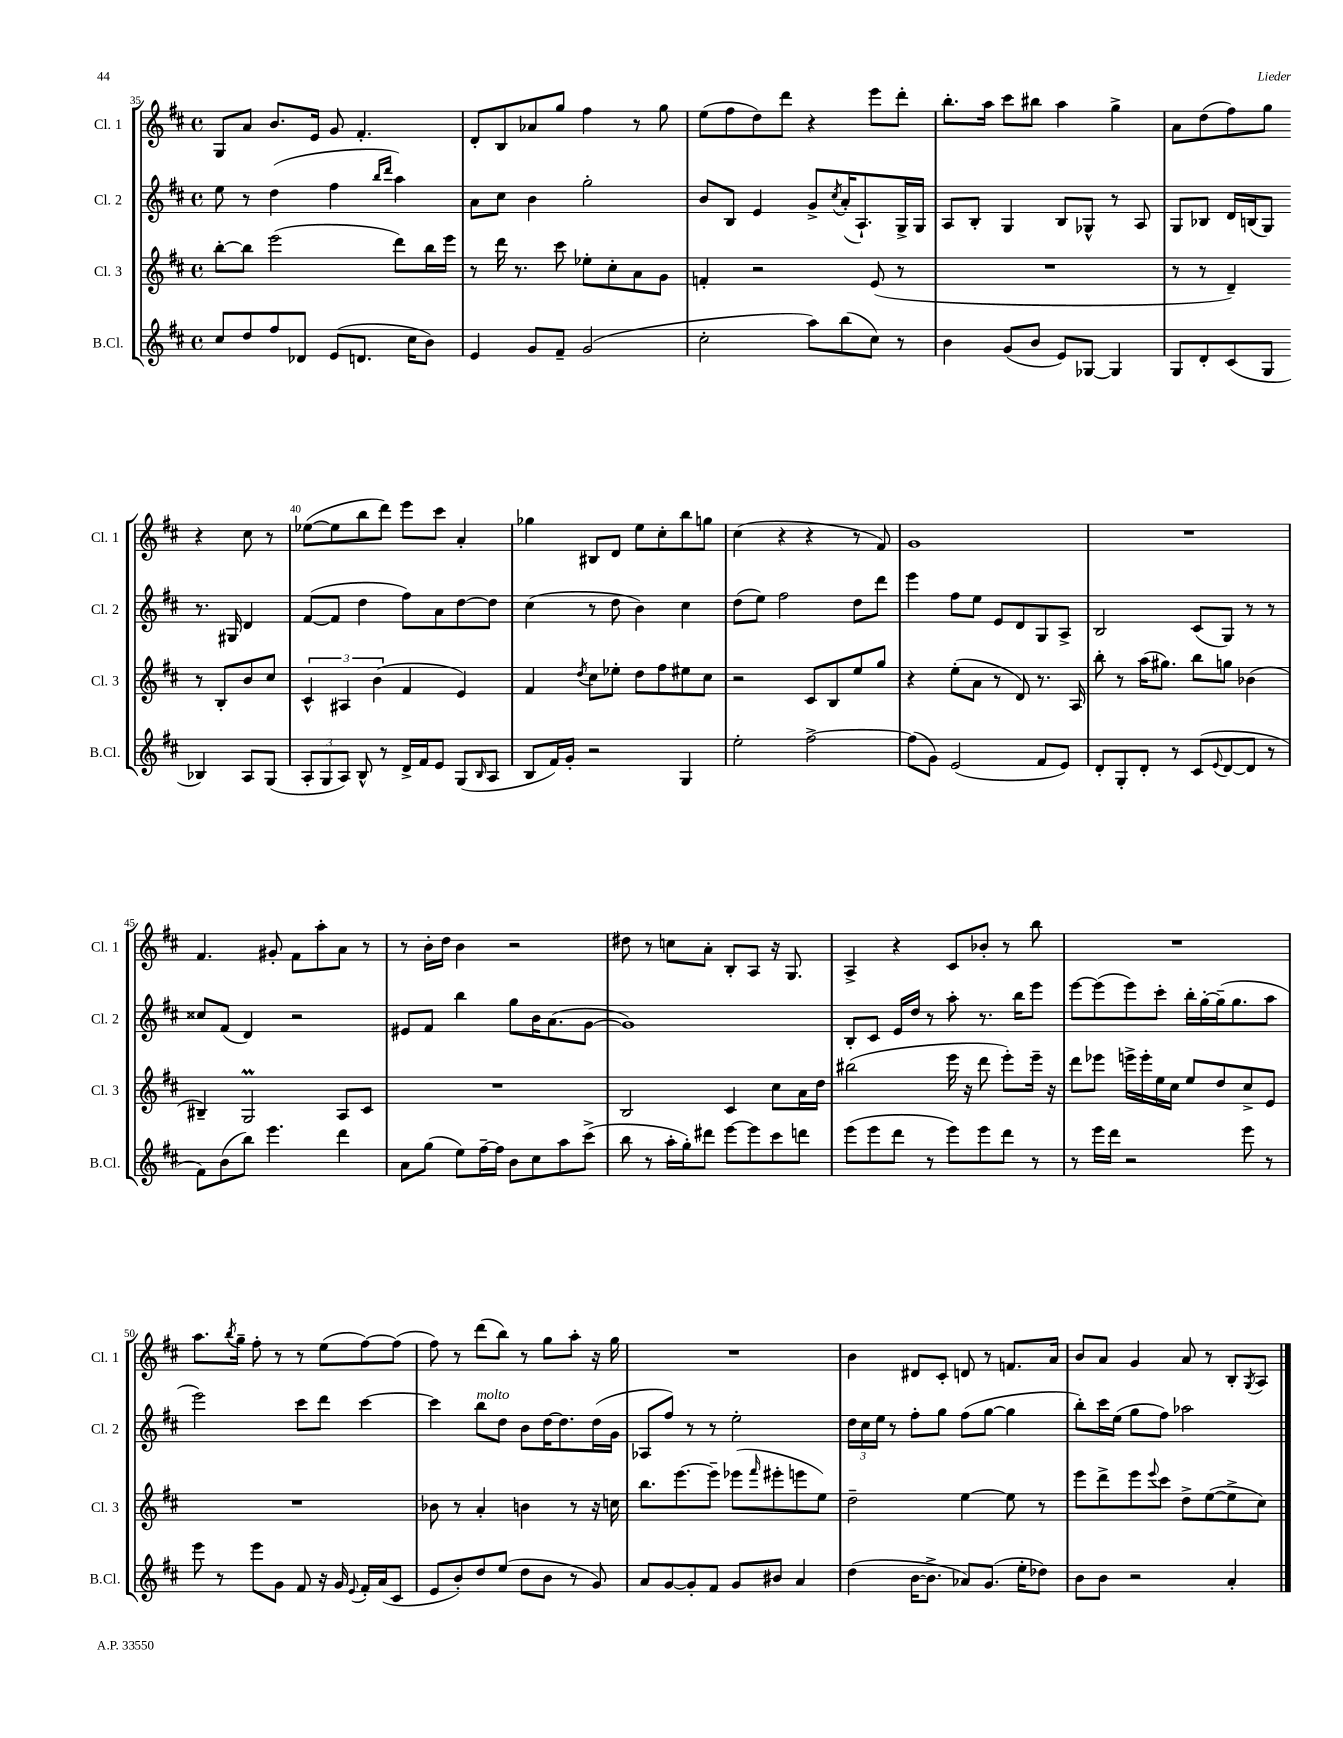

**kern	**kern	**kern	**kern
*staff4	*staff3	*staff2	*staff1
*clefG2	*clefG2	*clefG2	*clefG2
*k[f#c#]	*k[f#c#]	*k[f#c#]	*k[f#c#]
*M4/4	*M4/4	*M4/4	*M4/4
*met(c)	*met(c)	*met(c)	*met(c)
8cc#	[8bb'	8ee	8G
8dd	8bb]	8r	8a
8ff#	(2eee	(4dd	8.b
8d-	.	.	.
.	.	.	16e
(8e	.	4ff#	8g
8.d	.	.	4.f#'
.	.	16qqbb	.
.	.	16qqddd	.
.	8ddd)	4aa)	.
16cc#	.	.	.
8b)	16bb	.	.
.	16eee	.	.
=	=	=	=
4e	8r	8a	8d'
.	16ddd	8cc#	8B
.	8.r	.	.
8g	.	4b	8a-
8f#~	8ccc#	.	8gg
(2g	8ee-'	2gg'	4ff#
.	8cc#'	.	.
.	8a	.	8r
.	8g	.	8gg
=	=	=	=
2cc#'	4f'	8b	(8ee
.	.	8B	8ff#
.	2r	4e	8dd)
.	.	.	8ddd
8aa)	.	8g^	4r
.	.	8qcc#	.
(8bb	.	(16a'	.
.	.	8.A`)	.
8cc#)	(8e	.	8eee
8r	8r	16G^	8ddd'
.	.	16G	.
=	=	=	=
4b	1r	8A	8.bb'
.	.	8B'	.
.	.	.	16aa
(8g	.	4G	8ccc#
8b	.	.	8bb#
8e)	.	8B	4aa
[8G-	.	8G-^^	.
4G-]	.	8r	4gg^
.	.	8A	.
=	=	=	=
8G	8r	8G	8a
8d'	8r	8B-	(8dd
(8c#	4d~)	16d	8ff#)
.	.	(16B	.
8G	.	8G)	8gg
4B-)	8r	8.r	4r
.	8B'	.	.
.	.	16G#	.
8A	8b	4d	8cc#
(8G	8cc#	.	8r
=	=	=	=
12A'	6c#^^	([8f#	([8ee-
12G	.	.	.
.	.	8f#]	8ee-]
12A)	6A#	.	.
8B^^	.	4dd	8bb
.	(6b	.	.
8r	.	.	8ddd)
16d^	4f#	8ff#)	8eee
16f#	.	.	.
8e	.	8a	8ccc#
(8G	4e)	[8dd	4a'
16qqB	.	.	.
8A	.	8dd]	.
=	=	=	=
8B	4f#	(4cc#	4gg-
16f#)	.	.	.
16g'	.	.	.
.	8qdd	.	.
2r	8cc#	8r	8B#
.	8ee-'	8dd	8d
.	8dd	4b)	8ee
.	8ff#	.	8cc#'
4G	8ee#	4cc#	8bb
.	8cc#	.	8gg
=	=	=	=
2ee'	2r	(8dd	(4cc#
.	.	8ee)	.
.	.	2ff#	4r
[2ff#^	8c#	.	4r
.	8B	.	.
.	8ee	8dd	8r
.	8gg	8ddd	8f#)
=	=	=	=
(8ff#]	4r	4eee	1g
8g)	.	.	.
(2e	(8ee'	8ff#	.
.	8a	8ee	.
.	8r	8e	.
.	8d)	8d	.
8f#	8.r	8G	.
8e)	.	8A^	.
.	16A	.	.
=	=	=	=
8d'	8bb'	2B	1r
8G'	8r	.	.
8d'	(16aa	.	.
.	8.gg#)	.	.
8r	.	.	.
(8c#	8bb	(8c#	.
8qqe	.	.	.
[8d	8gg	8G)	.
8d]	(4b-	8r	.
8r	.	8r	.
=	=	=	=
8f#)	4B#~)	8cc##	4.f#
(8b	.	(8f#	.
8bb)	2G	4d)	.
4.eee	.	.	8g#'
.	.	2r	8f#
.	.	.	8aa'
4ddd	8A	.	8a
.	8c#	.	8r
=	=	=	=
8a	1r	8e#	8r
(8gg	.	8f#	16b'
.	.	.	16dd
8ee)	.	4bb	4b
[16ff#~	.	.	.
16ff#]	.	.	.
8b	.	8gg	2r
8cc#	.	16b	.
.	.	(8.a	.
8aa	.	.	.
(8ccc#^	.	[8g	.
=	=	=	=
8bb	2B	1g])	8dd#
8r	.	.	8r
16aa'	.	.	8cc
16gg')	.	.	.
8ddd#	.	.	8a'
[8eee	4c#	.	8B'
8eee]	.	.	8A
8ccc#	8cc#	.	16r
.	.	.	8.G
8ddd	16a	.	.
.	16dd	.	.
=	=	=	=
(8eee	(2bb#	8B'	4A^
8eee	.	8c#	.
8ddd	.	16e	4r
.	.	16dd	.
8r	.	8r	.
8eee)	16eee	8aa'	8c#
.	16r	.	.
8eee	8ddd	8.r	8b-'
8ddd	8eee')	.	8r
.	.	16bb	.
8r	16eee~	8eee	8bb
.	16r	.	.
=	=	=	=
8r	8ddd	[8eee	1r
16eee	8eee-	(8eee]	.
16ddd	.	.	.
2r	16eee^	8eee)	.
.	16eee'	.	.
.	16ee	8ccc#'	.
.	16cc#	.	.
.	8ee	16bb'	.
.	.	[16gg'	.
.	8dd	(16gg~]	.
.	.	8.gg	.
8eee	8cc#^	.	.
8r	8e	8aa	.
=	=	=	=
8eee	1r	2eee)	8.aa
8r	.	.	.
.	.	.	8qbb
.	.	.	16gg~
8eee	.	.	8ff#'
8g	.	.	8r
8f#	.	8ccc#	8r
16r	.	8ddd	(8ee
16g	.	.	.
8qqe	.	.	.
16f#'	.	[4ccc#	[8ff#)
(16a	.	.	.
8c#	.	.	(8ff#]
=	=	=	=
8e	8b-	4ccc#]	8ff#)
8b')	8r	.	8r
8dd	4a'	8bb	(8ddd
(8ee	.	8dd	8bb)
8dd	4b	8b	8r
8b	.	[16dd	8gg
.	.	8.dd]	.
8r	8r	.	8aa'
8g)	16r	(16dd	16r
.	16cc	16g	16gg
=	=	=	=
8a	8.bb	8A-	1r
[8g	.	8ff#)	.
.	[8.eee	.	.
8g']	.	8r	.
8f#	8eee~]	8r	.
8g	(8eee-	2ee'	.
.	16qqfff#	.	.
8b#	8eee#'	.	.
4a	8eee	.	.
.	8ee)	.	.
=	=	=	=
(4dd	2dd~	24dd	4b
.	.	24cc#	.
.	.	24ee	.
.	.	8r	.
[16b	.	8ff#'	8d#
8.b^]	.	.	.
.	.	8gg	8c#'
8a-)	[4ee	(8ff#	8d
(8.g	.	[8gg	8r
.	8ee]	4gg]	8.f
16ee'	.	.	.
8dd-)	8r	.	.
.	.	.	16a
=	=	=	=
8b	8eee	8bb')	8b
8b	8ddd^	16ccc#	8a
.	.	(16ee	.
2r	8eee	8gg	4g
.	8qqeee	.	.
.	8ccc#	8ff#)	.
.	8dd^	2aa-	8a
.	([8ee	.	8r
4a'	8ee^]	.	8B'
.	.	.	8qG
.	8cc#)	.	8A
==	==	==	==
*-	*-	*-	*-
